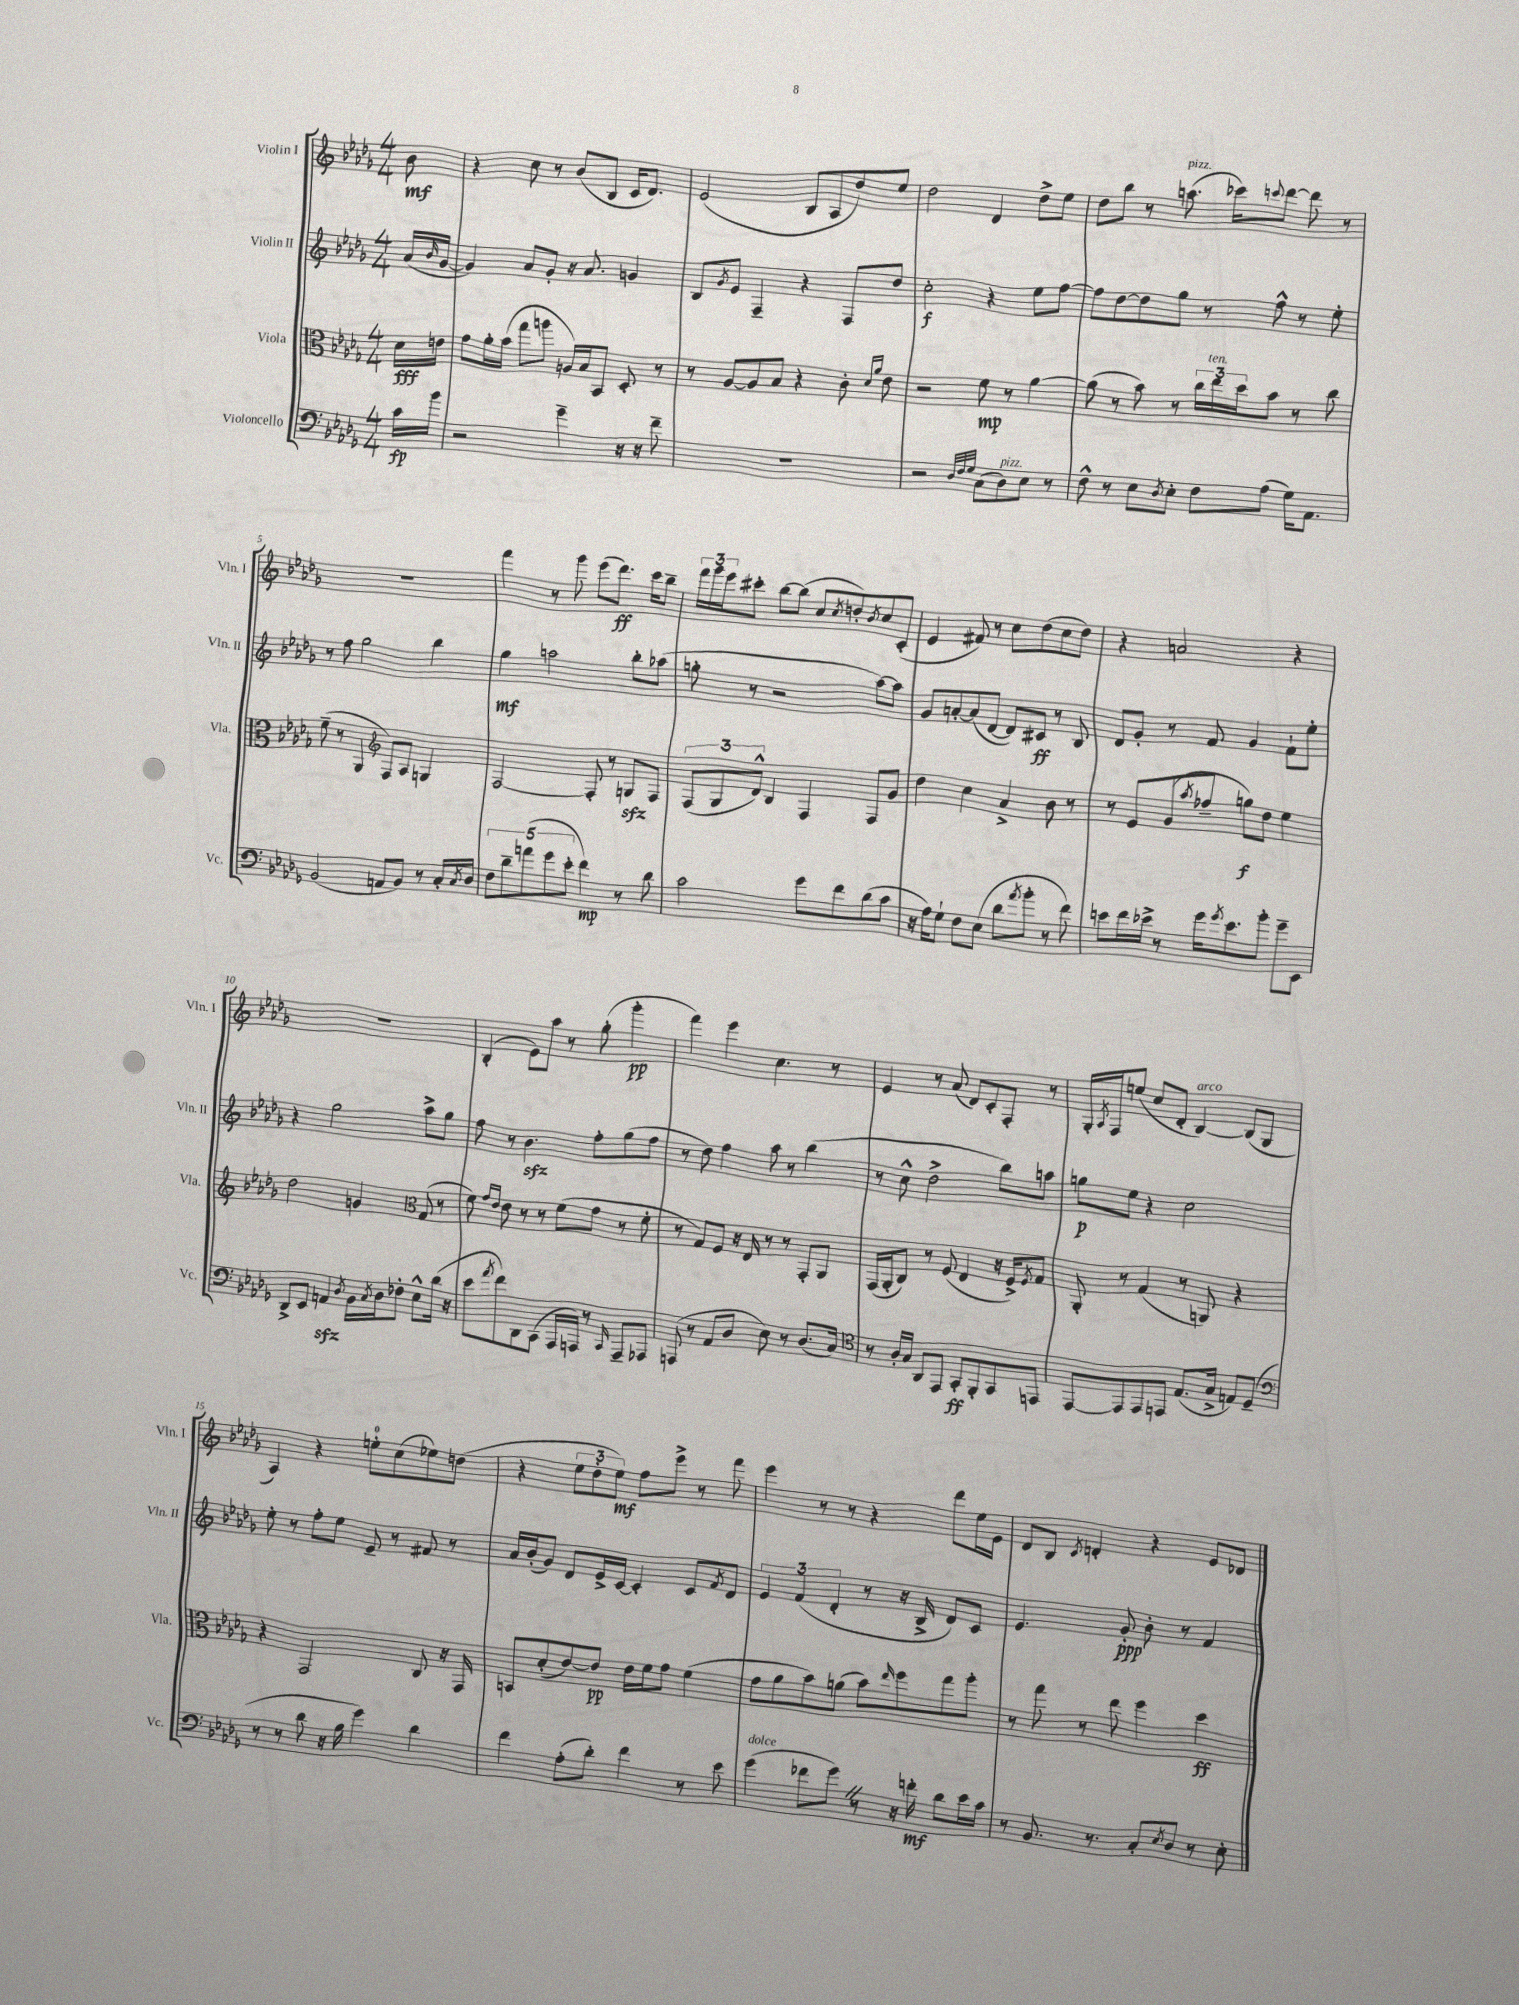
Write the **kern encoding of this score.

**kern	**dynam	**kern	**dynam	**kern	**dynam	**kern	**dynam
*part4	*part4	*part3	*part3	*part2	*part2	*part1	*part1
*staff4	*staff4	*staff3	*staff3	*staff2	*staff2	*staff1	*staff1
*I"Violoncello	*	*I"Viola	*	*I"Violin II	*	*I"Violin I	*
*I'Vc.	*	*I'Vla.	*	*I'Vln. II	*	*I'Vln. I	*
*clefF4	*	*clefC3	*	*clefG2	*	*clefG2	*
*k[b-e-a-d-g-]	*	*k[b-e-a-d-g-]	*	*k[b-e-a-d-g-]	*	*k[b-e-a-d-g-]	*
*M4/4	*	*M4/4	*	*M4/4	*	*M4/4	*
=	=	=	=	=	=	=	=
16c\LL	fp	16d-\LL	fff	(16a-/LL	.	8b-\	mf
.	.	.	.	16qqb-/	.	.	.
16b-\JJ	.	16en\JJ	.	[16g-/JJ	.	.	.
=1	=1	=1	=1	=1	=1	=1	=1
2r	.	8g-\L	.	4g-/])	.	4r	.
.	.	16a-'\L	.	.	.	.	.
.	.	(16b-\JJ	.	.	.	.	.
.	.	8gg-\L	.	8a-/L	.	8cc\	.
.	.	8aan\J	.	8g-'/J	.	8r	.
4g-~\	.	16An/LL)	.	16r	.	(8b-/L	.
.	.	16B-/J	.	8.a-/	.	.	.
.	.	8BB-/J	.	.	.	8B-/J	.
16r	.	8D-'/	.	4gn/	.	16c/KL	.
16r	.	.	.	.	.	8.d-/J)	.
8f~\	.	8r	.	.	.	.	.
=2	=2	=2	=2	=2	=2	=2	=2
1r	.	8r	.	8B-/L	.	(2e-/	.
.	.	.	.	8qg-/	.	.	.
.	.	[8A-/L	.	8e-/J	.	.	.
.	.	8A-/]	.	4F~/	.	.	.
.	.	8B-/J	.	.	.	.	.
.	.	4r	.	4r	.	8B-/L	.
.	.	.	.	.	.	8A-/	.
.	.	8c'\	.	8F/L	.	8dd-/)	.
.	.	16qqd-/LL	.	.	.	.	.
.	.	16qqa-/JJ	.	.	.	.	.
.	.	8e-\	.	8dd-/J	.	8ee-/J	.
=3	=3	=3	=3	=3	=3	=3	=3
2r	.	2r	.	2cc'\	f	2dd-\	.
32qqD-/LLL	.	.	.	.	.	.	.
32qqF/	.	.	.	.	.	.	.
32qqG-/JJJ	.	.	.	.	.	.	.
(8C\L	.	8f\	mp	4r	.	4d-/	.
!LO:TX:a:i:t=pizz.	!	!	!	!	!	!	!
8D-\)	.	8r	.	.	.	.	.
8E-\J	.	[4a-\	.	8ee-\L	.	8dd-^\L	.
8r	.	.	.	[8ff\J	.	8ee-\J	.
=4	=4	=4	=4	=4	=4	=4	=4
8F^^\	.	(8a-\]	.	8ff\L]	.	8dd-\L	.
8r	.	8r	.	[8dd-\	.	8bb-\J	.
8E-\L	.	8b-\)	.	8dd-\]	.	8r	.
8qD-/	.	.	.	.	.	.	.
!	!	!	!	!	!	!LO:TX:a:i:t=pizz.	!
8E-'\J	.	8r	.	8gg-\J	.	(8.aan\	.
8F\L	.	24cc\LL	.	8r	.	.	.
!	!	!LO:TX:a:i:t=ten.	!	!	!	!	!
.	.	24ee-\	.	.	.	.	.
.	.	.	.	.	.	16ccc-X\KL)	.
.	.	24dd-\J	.	.	.	.	.
.	.	.	.	.	.	8qqcccn/	.
(8A-\J	.	8b-\J	.	8ff^^\	.	[8ddd-\J	.
16G-\KL)	.	8r	.	8r	.	8ddd-\]	.
8.AA-\J	.	.	.	.	.	.	.
.	.	8cc\	.	8ee-'\	.	8r	.
!!LO:LB:g=z
=5	=5	=5	=5	=5	=5	=5	=5
(2BB-/	.	(8f~\	.	8r	.	1r	.
.	.	8r	.	8ff\	.	.	.
.	.	4AA-/	.	2gg-\	.	.	.
*	*	*clefG2	*	*	*	*	*
8AAn/L	.	8F/L)	.	.	.	.	.
8BB-/J)	.	8A-/J	.	.	.	.	.
8r	.	4Gn/	.	4bb-\	.	.	.
16C'/LL	.	.	.	.	.	.	.
8qC/	.	.	.	.	.	.	.
16D-/JJ	.	.	.	.	.	.	.
=6	=6	=6	=6	=6	=6	=6	=6
10F\L	.	[2F/	.	4gg-\	mf	4fff\	.
10d-~\	.	.	.	.	.	.	.
(10an\	.	.	.	.	.	.	.
.	.	.	.	2aan\	.	8r	.
10g-\	.	.	.	.	.	.	.
.	.	.	.	.	.	8ggg-\	.
10e-'\J	.	.	.	.	.	.	.
4f\)	mp	8F'/]	.	.	.	(8eee-\L	.
.	.	8r	.	.	.	8.ddd-\J)	ff
8r	.	8Gnzz/L	.	8bb-'\L	.	.	.
.	.	.	.	.	.	16ccc\KL	.
8d-\	.	8F/J	.	(8aa-X\J	.	8bb-~\J	.
=7	=7	=7	=7	=7	=7	=7	=7
2c\	.	(12F/L	.	8ggn'\	.	24fff\LL	.
.	.	.	.	.	.	24ggg-\	.
.	.	12G-/	.	.	.	24eee-\J	.
.	.	.	.	8r	.	8ccc#X'\J	.
.	.	12d-^^/J)	.	.	.	.	.
.	.	4B-/	.	2r	.	[8bb-\L	.
.	.	.	.	.	.	(8bb-\J]	.
8g-\L	.	4F/	.	.	.	8cc/L	.
.	.	.	.	.	.	8qcc/	.
8f\	.	.	.	.	.	8ddn'/)	.
.	.	.	.	.	.	8qb-/	.
(8d-\	.	8F/L	.	[8aa-\L)	.	8cc/	.
8c\J	.	8g-/J	.	8aa-\J]	.	(8c'/J	.
=8	=8	=8	=8	=8	=8	=8	=8
16r	.	4dd-\	.	8g-/L	.	4e-/	.
16A-\KL)	.	.	.	.	.	.	.
8G-`\J	.	.	.	[8an'/	.	.	.
8F\L	.	4cc\	.	(8a/]	.	8f#X/)	.
(8E-\J	.	.	.	[8d-/J	.	8r	.
8d-\L	.	4a-^/	.	8d-/L])	.	8cc\L	.
8qa-/	.	.	.	.	.	.	.
8b-'\J	.	.	.	8c#X/J	ff	(8dd-\	.
8r	.	8b-\	.	8r	.	8cc\	.
8f\)	.	8r	.	8B-/	.	8dd-\J)	.
=9	=9	=9	=9	=9	=9	=9	=9
8en\L	.	8r	.	8d-/L	.	4r	.
16f\L	.	8e-/L	.	8g-'/J	.	.	.
16e-X^\JJ	.	.	.	.	.	.	.
8r	.	(8g-/	.	8r	.	2an/	.
.	.	8qaa-/	.	.	.	.	.
16g-\KL	.	8ff-X~/J	.	8f/	.	.	.
8qg-/	.	.	.	.	.	.	.
8.e-\	.	.	.	.	.	.	.
.	.	8ggn\L)	f	4g-/	.	.	.
8b-'\J	.	8dd-\J	.	.	.	.	.
8g-~\L	.	4ee-\	.	8f`\L	.	4r	.
8EE-\J	.	.	.	8ee-'\J	.	.	.
!!LO:LB:g=z
=10	=10	=10	=10	=10	=10	=10	=10
8DD-^/L	.	2dd-\	.	4r	.	1r	.
8EE-/J	.	.	.	.	.	.	.
4AAnzz/	.	.	.	2gg-\	.	.	.
8qD-/	.	.	.	.	.	.	.
16BB-\LL	.	4gn/	.	.	.	.	.
8qC/	.	.	.	.	.	.	.
16D-\J	.	.	.	.	.	.	.
8F-X'\J	.	.	.	.	.	.	.
*	*	*clefC3	*	*	*	*	*
8E-^^\L	.	(8G-/	.	8aa-^\L	.	.	.
(16d-\Jk	.	8r	.	8gg-\J	.	.	.
16r	.	.	.	.	.	.	.
=11	=11	=11	=11	=11	=11	=11	=11
8e-\L	.	8f\)	.	8ff\	.	(4B-'/	.
.	.	16qqg-/LL	.	.	.	.	.
8qa-/	.	16qqe-/JJ	.	.	.	.	.
8f\)	.	8e-\	.	8r	.	.	.
8DD-\	.	8r	.	4.b-zz\	.	8e-\L)	.
(8CC\J	.	8r	.	.	.	8aa-\J	.
16AAA-/LL	.	(8f\L	.	.	.	8r	.
16AAAn/JJ)	.	.	.	.	.	.	.
8r	.	8g-\J	.	8ff'\L	.	(8gg-'\	.
16qqCC/	.	.	.	.	.	.	.
8AAA~/L	.	8r	.	(8gg-\	.	4ggg-'\	pp
8AAA-X/J	.	8f'\	.	8ff\J	.	.	.
=12	=12	=12	=12	=12	=12	=12	=12
(8AAAn/	.	8r	.	8r	.	4fff\)	.
8r	.	8G-/L)	.	8dd-\)	.	.	.
8AA-/L	.	8F/J	.	4ff\	.	4eee-\	.
8D-/J	.	16r	.	.	.	.	.
.	.	16E-/	.	.	.	.	.
8E-\)	.	8r	.	8aa-\	.	4.cc\	.
8r	.	8r	.	8r	.	.	.
(8.D-/L	.	8GG-'/L	.	(4bb-\	.	.	.
.	.	8AA-/J	.	.	.	8r	.
16C/Jk)	.	.	.	.	.	.	.
=13	=13	=13	=13	=13	=13	=13	=13
*clefC4	*	*	*	*	*	*	*
8r	.	(16GG-/LL	.	8r	.	4e-/	.
.	.	16AA-'/J	.	.	.	.	.
16A-'/LL	.	8C/J)	.	8cc^^\	.	.	.
16G-/JJ	.	.	.	.	.	.	.
8AA-/L	.	8r	.	2dd-^\	.	8r	.
8EE-/J	.	(8F/	.	.	.	(8a-/	.
8GG-'/L	ff	4E-/	.	.	.	8d-/L)	.
8FF'/	.	.	.	.	.	8c'/	.
8GG-/	.	16r	.	8bb-\L)	.	8F'/J	.
.	.	16F^/KL)	.	.	.	.	.
.	.	8qF/	.	.	.	.	.
8EEn/J	.	8G-/J	.	8aan\J	.	8r	.
=14	=14	=14	=14	=14	=14	=14	=14
[8EE-/L	.	8AA-'/	.	8ggn\L	p	16G-'/LL	.
.	.	.	.	.	.	8qA-/	.
.	.	.	.	.	.	16F/J	.
8EE-/]	.	8r	.	8ee-\J	.	(8een/J	.
8EE-/	.	(4G-/	.	4r	.	8cc/L	.
8EEn/J	.	.	.	.	.	8d-'/J	.
!	!	!	!	!	!	!LO:TX:a:i:t=arco	!
(8.E-/L	.	8r	.	2cc\	.	[4B-/)	.
.	.	8AAn/)	.	.	.	.	.
16G-^/Jk	.	.	.	.	.	.	.
8En/L)	.	4r	.	.	.	(8B-/L]	.
(8D-~/J	.	.	.	.	.	8G-/J	.
!!LO:LB:g=z
=15	=15	=15	=15	=15	=15	=15	=15
*clefF4	*	*	*	*	*	*	*
8r	.	4r	.	8ee-'\	.	4A-/)	.
8r	.	.	.	8r	.	.	.
8d-\	.	2GG-/	.	8ff'\L	.	4r	.
16r	.	.	.	8ee-\J	.	.	.
16B-\	.	.	.	.	.	.	.
4g-\)	.	.	.	8e-~/	.	8een'\L	.
.	.	.	.	8r	.	(8cc\	.
4d-\	.	8C/	.	8f#X/	.	8ee-X\)	.
.	.	16r	.	8r	.	(8ddn\J	.
.	.	16GG-/	.	.	.	.	.
=16	=16	=16	=16	=16	=16	=16	=16
4f\	.	8BBn/L	.	16a-/LL	.	4r	.
.	.	.	.	(16b-'/J	.	.	.
.	.	(8d-'/	.	8g-/J)	.	.	.
(8A-'\L	.	[8e-/)	.	8d-/L	.	12ee-\L	.
.	.	.	.	.	.	12dd-'\	.
8d-'\J)	.	8e-/J]	pp	16e-^/L	.	.	.
.	.	.	.	.	.	12ee-\J)	mf
.	.	.	.	[16c/JJ	.	.	.
4f\	.	16e-\LL	.	4c'/]	.	8ff\L	.
.	.	16f\J	.	.	.	.	.
.	.	8g-\J	.	.	.	8eee-^\J	.
8r	.	(4f\	.	8c/L	.	8r	.
.	.	.	.	8qf/	.	.	.
8e-\	.	.	.	8d-/J	.	8fff\	.
=17	=17	=17	=17	=17	=17	=17	=17
!LO:TX:a:i:t=dolce	!	!	!	!	!	!	!
(4g-\	.	8g-\L	.	6e-/	.	4eee-\	.
.	.	8a-\	.	.	.	.	.
.	.	.	.	(6f/	.	.	.
8f-X\L	.	8b-\)	.	.	.	8r	.
.	.	.	.	6d-'/	.	.	.
8g-Z\J)	.	(8an\J	.	.	.	8r	.
8r	.	8b-\L)	.	8r	.	4r	.
.	.	16qqee-/	.	.	.	.	.
16r	.	8ff\	.	16r	.	.	.
16fn'\	mf	.	.	16B-^/	.	.	.
8d-\L	.	8gg-\	.	8d-/L)	.	8ddd-\L	.
16e-\L	.	8aa-'\J	.	8c/J	.	16ee-\L	.
16c\JJ	.	.	.	.	.	16e-\JJ	.
=18	=18	=18	=18	=18	=18	=18	=18
8r	.	8r	.	4.e-/	.	8d-/L	.
8.BB-/	.	8gg-\	.	.	.	8B-/J	.
.	.	.	.	.	.	8qc/	.
.	.	8r	.	.	.	4dn'/	.
8.r	.	.	.	.	.	.	.
.	.	8ee-\	.	8g-'/	ppp	.	.
8C'/L	.	4ff\	.	8b-'\	.	4r	.
8qE-/	.	.	.	.	.	.	.
8D-/J	.	.	.	8r	.	.	.
8r	.	4dd-\	ff	4f/	.	8e-/L	.
8E-'\	.	.	.	.	.	8d-X/J	.
==	==	==	==	==	==	==	==
*-	*-	*-	*-	*-	*-	*-	*-
